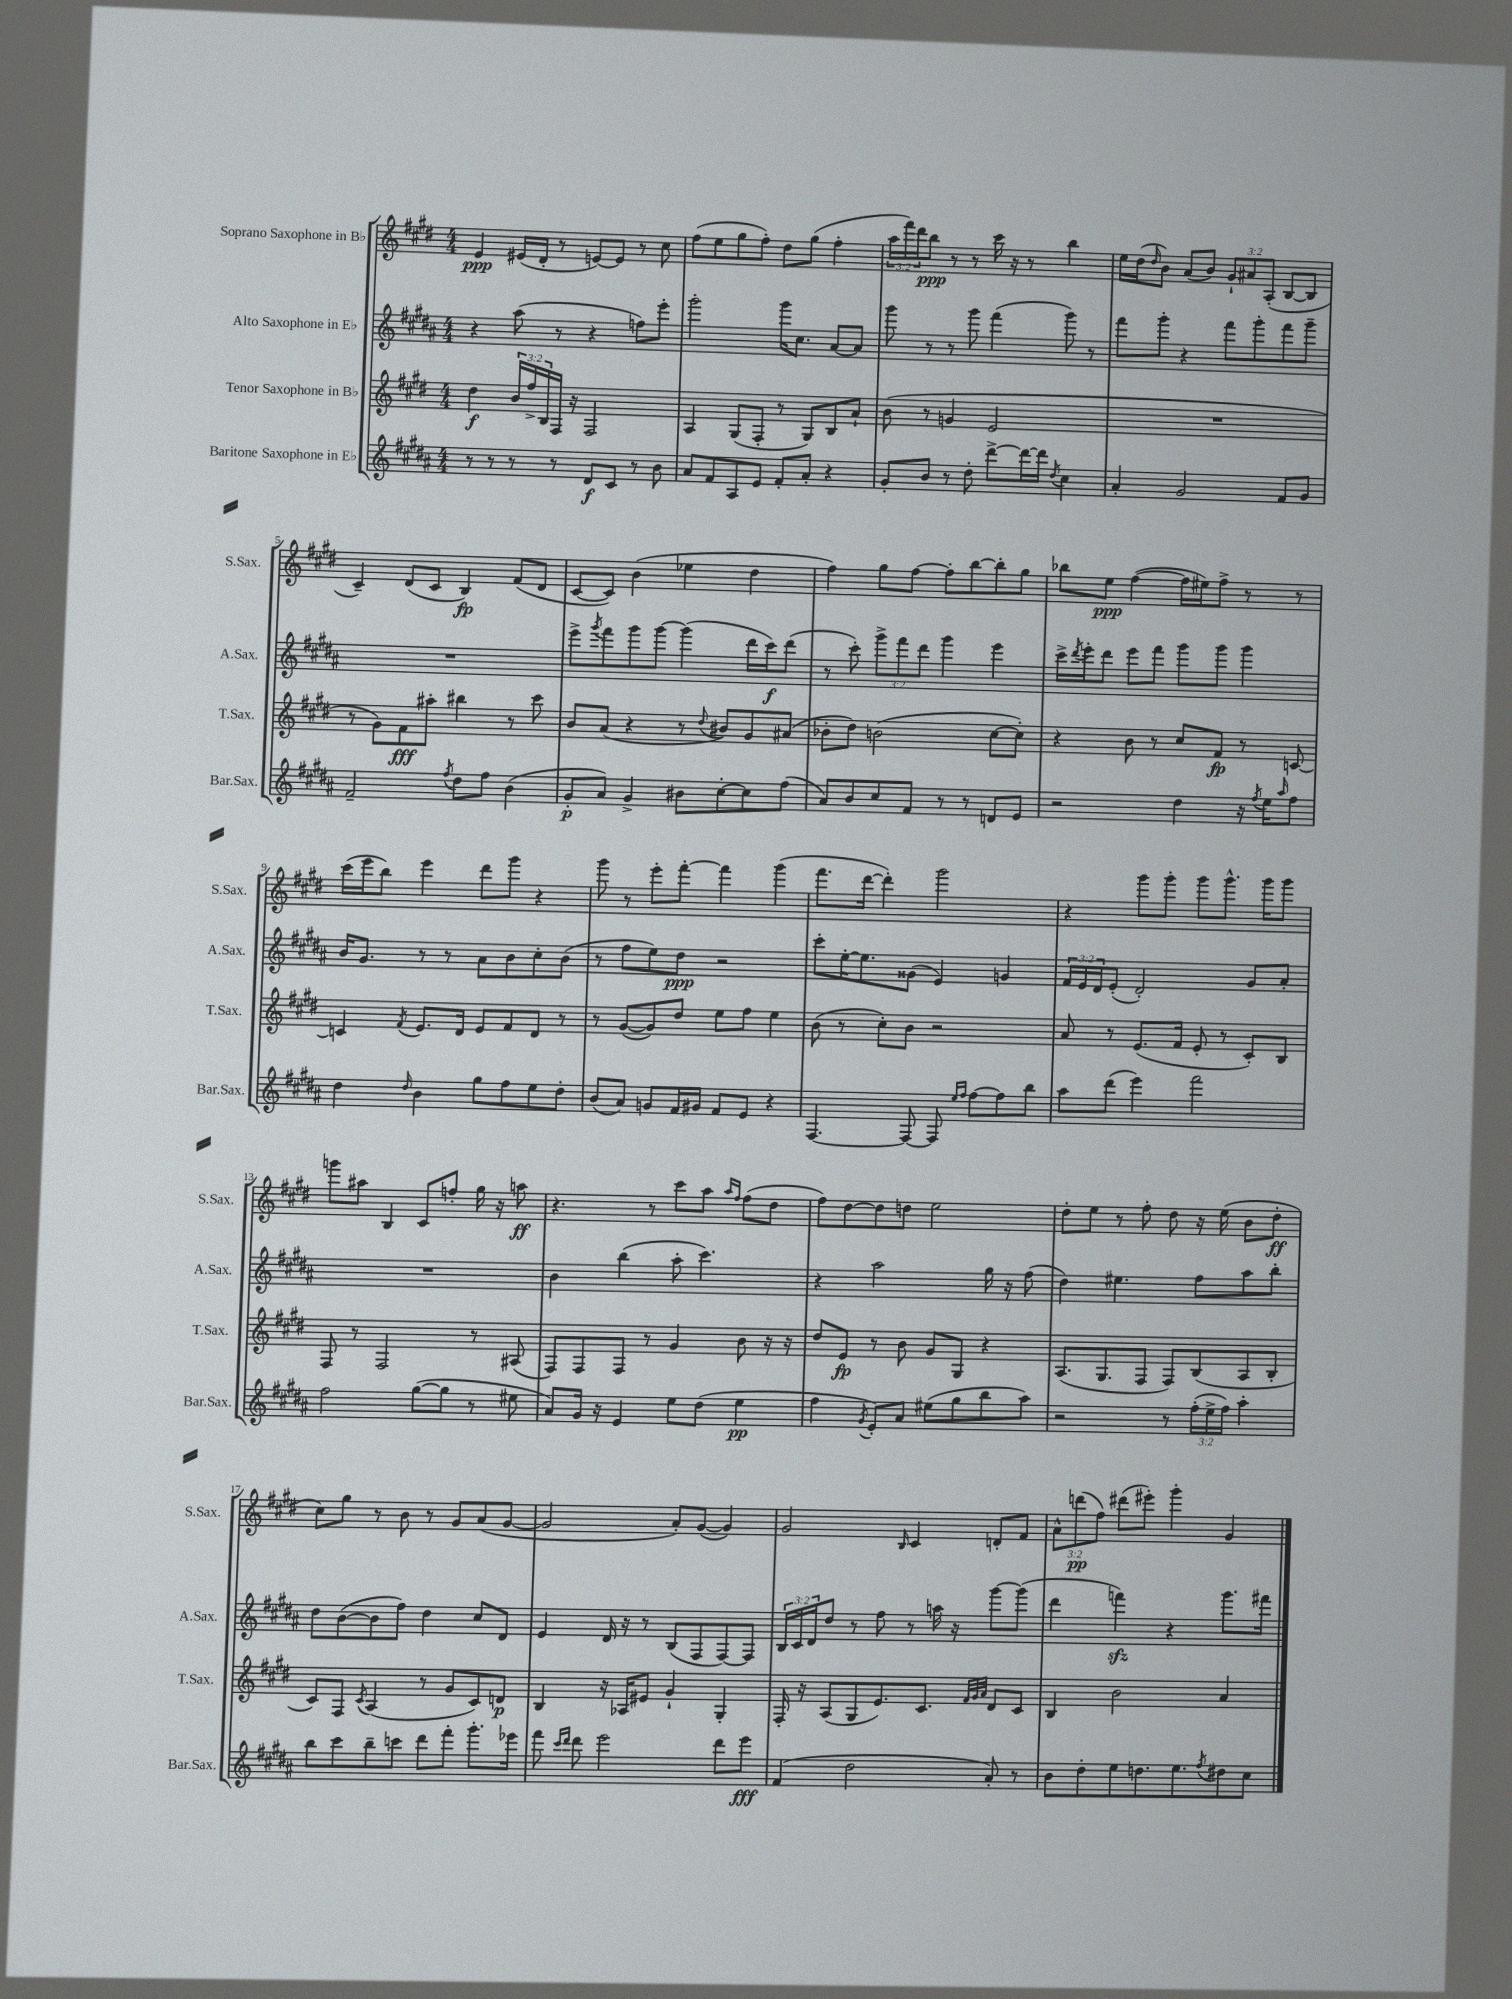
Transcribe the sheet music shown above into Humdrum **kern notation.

**kern	**kern	**kern	**kern
*staff4	*staff3	*staff2	*staff1
*clefG2	*clefG2	*clefG2	*clefG2
*k[f#c#g#d#a#]	*k[f#c#g#d#]	*k[f#c#g#d#a#]	*k[f#c#g#d#]
*M4/4	*M4/4	*M4/4	*M4/4
8r	4dd#\	4r	4e/
8r	.	.	.
8r	24b/LL	(8aa#\	(16e#/LL
.	24ff#^/	.	.
.	.	.	16d#'/JJ
.	24B/	.	.
8r	16F#/JJ	8r	8r
.	16r	.	.
8d#/L	2F#/	4r	[8e/L)
8c#/J	.	.	8e/]J
8r	.	8ff\L)	8r
8b\	.	8eee'\J	8cc#\
=	=	=	=
8a#/L	4A/	2ggg#'\	(8ff#\L
8f#/	.	.	8ee\
8A#/	(8G#/L	.	8gg#\
8e/J	8F#'/J	.	8ff#'\J)
8f#'/L	8r	16ggg#\LK	8dd#\L
.	.	8.cc#\J	.
8a#'/J	8G#/L)	.	(8gg#\J
4r	8B/	[8a#/L	4ff#'\
.	8a`/J	8a#/]J	.
=	=	=	=
8g#'/L	(8b\	8ggg#\	24aa\LL
.	.	.	24fff#\)
.	.	.	24ddd#\J
8b/J	8r	8r	8bb\J
8r	4g/	8r	8r
8dd#'\	.	8ggg#\	8r
[8ddd#^\L	2e/	(4fff#\	16ccc#\
.	.	.	16r
16ddd#\_L	.	.	8r
16ddd#\]JJ	.	.	.
8qdd#/	.	.	.
4cc#\	.	8ggg#\)	4bb\
.	.	8r	.
=	=	=	=
4a#'/	1r	8fff#\L	16ee\LL
.	.	.	(16dd#\J
.	.	.	16qqdd#/
.	.	8ggg#'\J	8b\J)
2g#/	.	4r	(8a/L
.	.	.	8b/J)
.	.	8fff#\L	12g#`/L
.	.	.	12a#/
.	.	8ggg#'\	.
.	.	.	(12A'/J
8f#/L	.	8fff#\	[8B/L
8g#/J	.	8ggg#~\J	8B/]J
=	=	=	=
2f#~/	8r	1r	4c#~/)
.	8g#\L)	.	.
.	8f#\	.	(8d#/L
.	8aa#'\J	.	8c#/J
8qff#/	.	.	.
8dd#\L	4bb#\	.	4B/)
8ff#\J	.	.	.
(4b\	8r	.	(8f#/L
.	8ccc#\	.	8d#/J
=	=	=	=
8g#'/L	8b/L	8eee^\L	[8c#/L
.	.	8qggg#/	.
8a#/J)	(8a/J	8fff#\	8c#/]J)
4g#^/	4r	8ggg#\	(4b\
.	.	[8ggg#\J	.
8b#\L	8r	(4ggg#\]	4ee-\
.	8qqdd#/	.	.
[8cc#'\	8b#/L)	.	.
8cc#\]	8g#/	16ddd#\LL	4dd#\
.	.	16ccc#\J)	.
(8ff#\J	(8a#/J	(8ddd#\J	.
=	=	=	=
8a#/L)	8b-'\L	8r	4ff#\)
8b/	8dd#\J)	8ccc#'\)	.
8cc#/	(2b\	12ggg#^\L	8gg#\L
.	.	12fff#\	.
8f#/J	.	.	[8ff#\J
.	.	12ddd#\J	.
8r	.	4ggg#\	8ff#'\]L
8r	.	.	[8bb\
8d/L	[8cc#\L	4eee\	8bb'\]
8e/J	8cc#'\]J)	.	8gg#\J
=	=	=	=
2r	4r	16ccc#^\LL	8bb-\L
.	.	8qddd#/	.
.	.	16eee'\J	.
.	.	8ddd#\J	8ee\J
.	8b\	8eee\L	([4ff#\
.	8r	8fff#\J	.
4dd#\	8cc#/L	8ggg#\L	16ff#\]LL
.	.	.	16ee#\J)
.	8f#/J	8ggg#\J	8ff#^\J
16r	8r	4ggg#\	8r
8qff#/	.	.	.
16ee\LK	.	.	.
16qqaa#/	.	.	.
8ff#\J	[8c/	.	8r
=	=	=	=
4dd#\	4c/]	16b/LK	(16ccc#\LL
.	.	8.g#/J	16eee\J
.	.	.	8bb\J)
16qqdd#/	8qf#/	.	.
4b\	8.e/L	8r	4eee\
.	.	8r	.
.	16d#/Jk	.	.
8gg#\L	8e/L	8a#\L	8ddd#\L
8ff#\	8f#/	8b\	8ggg#\J
8ee\	8d#/J	8cc#'\	4r
8dd#'\J	8r	(8b\J	.
=	=	=	=
(8b/L	8r	8r	8ggg#\
8a#/J)	([8g#/L	8ff#\L	8r
8g/L	8g#/])	8ee\)	8eee'\L
16f#/L	8dd#/J	8dd#\J	[8fff#'\J
16g#/JJ	.	.	.
8f#/L	8ee\L	2r	4fff#\]
8e/J	8ff#\J	.	.
4r	4ee\	.	(4ggg#\
=	=	=	=
[4.F#/	(8b\	8ccc#'\L	8.fff#\L
.	8r	[16ee'\K	.
.	.	8.ee\]	[16ddd#\Jk
.	8cc#'\L)	.	4ddd#'\])
8F#/_	8b\J	(8g##\J	.
8F#/]	2r	4e/)	2ggg#\
16qqee/LL	.	.	.
16qqff#/JJ	.	.	.
[8ff#\L	.	.	.
8ff#\]	.	4g/	.
8bb\J	.	.	.
=	=	=	=
8aa#\L	8a/	24f#/LL	4r
.	.	24e/	.
.	.	24d#/J	.
(8ddd#\J	8r	(8e'/J	.
4eee\)	(8.e/L	2d#'/)	8ggg#\L
.	.	.	8ggg#'\J
.	16f#/Jk	.	.
2fff#\	8e'/	.	8ggg#\L
.	8r	.	8.ggg#^^\J
.	8c#'/L)	8g#/L	.
.	.	.	16ggg#\LK
.	8B/J	8a#'/J	8ggg#\J
=	=	=	=
2ff#\	8F#/	1r	8ggg\L
.	8r	.	8aa#\J
.	2F#/	.	4B/
([8gg#\L	.	.	8c#/L
8gg#\]J	.	.	8ff'/J
8r	8r	.	16gg#\
.	.	.	16r
8ee#\	(8A#/	.	8aa\
=	=	=	=
8a#/L)	8F#/L)	4b\	4.r
16g#/Jk	8F#/	.	.
16r	.	.	.
4e/	8F#/J	(4bb\	.
.	8r	.	8r
8ee\L	4g#/	8aa#'\	8ccc#\L
(8dd#\J	.	4.ccc#\)	8aa\J
.	.	.	16qqaa/LL
.	.	.	16qqff#/JJ
4ee\	8b\	.	(8ff#\L
.	16r	.	8dd#\J
.	16r	.	.
=	=	=	=
4ff#\	8dd#/L	4r	8ff#\L)
.	8e/J	.	[8dd#\
8qg#/	.	.	.
8e'/L)	8r	2aa#\	8dd#\]
8a#/J	8b\	.	8dd\J
(8ee#\L	8g#/L	.	2ee\
8gg#\	8G#/J	.	.
8bb\	4r	16gg#\	.
.	.	16r	.
8aa#\J)	.	(8ff#\	.
=	=	=	=
2r	(8.A/L	4dd#\)	8dd#'\L
.	.	.	8ee\J
.	8.G#/	.	.
.	.	4.ee#\	8r
.	8F#/J	.	8ff#'\
8r	8F#/L)	.	8dd#\
(24ff#'\LL	(8B/	8ff#\L	16r
24ee^\	.	.	.
.	.	.	(16ee\
24ff#\JJ)	.	.	.
4aa#'\	8A/	8aa#\	8b\L
.	8B'/J	8bb'\J	8dd#'\J
=	=	=	=
8bb\L	8c#/L)	8dd#\L	8cc#\L)
8ccc#\	8F#/J	([8b\	8gg#\J
.	8qc#/	.	.
8bb~\	(4A/	8b\]	8r
8ccc\J	.	8ff#\J)	8b\
8ddd#\L	8r	4dd#\	8r
8fff#'\J	8g#/L	.	8g#/L
8.ggg#'\L	8c#/)	8cc#/L	(8a/
.	8d/J	8d#/J	[8g#/J
16eee-\Jk	.	.	.
=	=	=	=
8fff#\	4B/	4e/	2g#/]
16qqccc#/LL	.	.	.
16qqddd#/JJ	.	.	.
8ddd#\	.	.	.
2eee\	16r	16d#/	.
.	16A-/LK	16r	.
.	8e#/J	8r	.
.	4g#`/	(8B/L	8a'/L)
.	.	8F#/	([8g#/J
8ddd#\L	4G#'/	[8F#/)	4g#/])
8eee\J	.	8F#/]J	.
=	=	=	=
(4f#/	16F#'/	24B/LL	2g#/
.	.	24c#/	.
.	16r	.	.
.	.	24d#/J	.
.	(8A/L	8dd#/J	.
2dd#\	8G#/	8r	.
.	8.e/)	8ff#\	.
.	.	.	16qqB/
.	.	8r	4c#/
.	8.c#/J	.	.
.	.	16aa\	.
.	.	16r	.
.	32qqf#/LLL	.	.
.	32qqg#/	.	.
.	32qqa/JJJ	.	.
8a#'/)	8d#/L	[8ggg#\L	8d'/L
8r	8c#/J	(8ggg#\]J	8f#/J
=	=	=	=
8b\L	4B/	4ddd#\	12a^^\L
.	.	.	(12ddd\
8dd#'\	.	.	.
.	.	.	12ff#\J)
8ee\	2b\	4fff\)	(8ddd#\L
8.dd\	.	.	8eee#'\J)
.	.	4r	4ggg#'\
8.ee\	.	.	.
8qff#/	.	.	.
8dd#\	4a/	8.ggg#\L	4g#/
8cc#\J	.	.	.
.	.	16fff#\Jk	.
==	==	==	==
*-	*-	*-	*-
